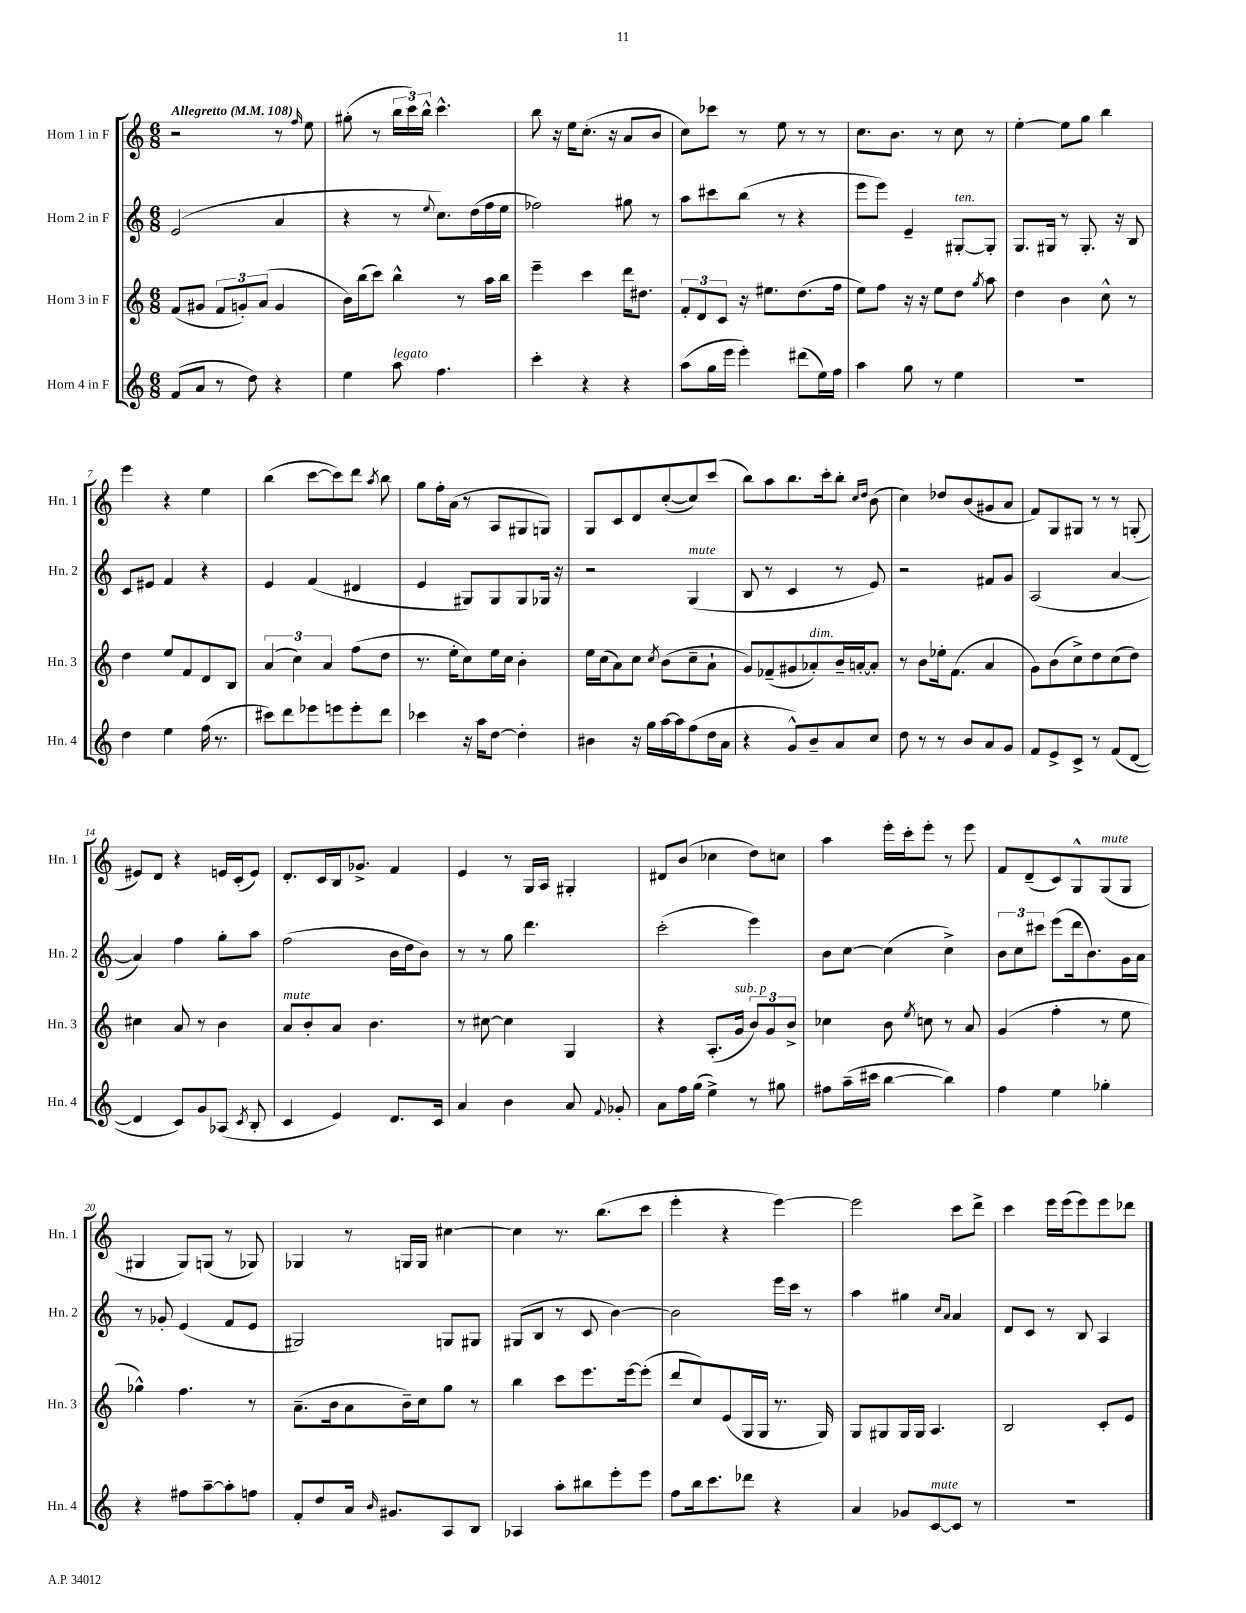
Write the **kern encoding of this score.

**kern	**kern	**kern	**kern
*staff4	*staff3	*staff2	*staff1
*clefG2	*clefG2	*clefG2	*clefG2
*k[]	*k[]	*k[]	*k[]
*M6/8	*M6/8	*M6/8	*M6/8
*MM108	*MM108	*MM108	*MM108
(8f/L	(8f/L	(2e/	2r
8a/J	8g#/J	.	.
8r	12f/L	.	.
.	12g'/)	.	.
8dd\)	.	.	.
.	(12a/J	.	.
4r	4g/	4a/	8r
.	.	.	16qqff/
.	.	.	8ee\
=	=	=	=
4ee\	16b\LL)	4r	(8gg#'\
.	(16bb\J	.	.
.	8ccc\J)	.	8r
8aa\	4bb^^\	8r	24bb\LL
.	.	.	24ccc\)
.	.	.	24bb^^\JJ
.	.	8qqee/	.
4.ff\	.	8.cc\L)	4.ccc^^\
.	8r	.	.
.	.	(16dd\L	.
.	16aa\LL	16ff\	.
.	16bb\JJ	16ee\JJ	.
=	=	=	=
4ccc'\	4eee~\	2ff-\)	8bb\
.	.	.	16r
.	.	.	16ee\LK
4r	4ccc\	.	(8.cc'\J
.	.	.	16r
4r	16ddd\LK	8gg#\	8a/L
.	8.dd#\J	.	.
.	.	8r	8b/J
=	=	=	=
(8aa\L	12f'/L	8aa\L	8cc\L)
.	12d/	.	.
16gg\L	.	8ccc#\	8ccc-\J
.	12c/J	.	.
16eee\JJ	.	.	.
4eee'\)	16r	(8bb\J	8r
.	8.ee#\L	.	.
.	.	8r	8ee\
(8ddd#\L	(8.dd\	4r	8r
16ee\L)	.	.	8r
16ff\JJ	16ff\Jk	.	.
=	=	=	=
4aa\	8ee\L)	8eee\L	8.cc\L
.	8ff\J	8eee\J)	.
.	.	.	8.b\J
8gg\	16r	4e~/	.
.	16r	.	.
8r	8ee\L	.	8r
4ee\	8dd\J	[8G#'/L	8cc\
.	8qgg/	.	.
.	8aa\	8G#'/]J	8r
=	=	=	=
2.r	4dd\	8.G/L	[4ee'\
.	.	16G#/Jk	.
.	4b\	8r	8ee\]L
.	.	8.G#'/	8gg\J
.	8cc^^\	.	4bb\
.	.	16r	.
.	8r	8B/	.
=	=	=	=
4dd\	4dd\	8c/L	4eee\
.	.	8e#/J	.
4ee\	8ee/L	4f/	4r
.	8f/	.	.
(16ff\	8d/	4r	4ee\
8.r	.	.	.
.	8B/J	.	.
=	=	=	=
8ccc#\L)	(6a/	4e/	(4bb\
8ddd\	.	.	.
.	6cc\)	.	.
8eee-\	.	(4f/	[8ccc\L
.	6a/	.	.
8eee\	.	.	8ccc\])
8eee'\	(8ff\L	4d#/	8ddd\J
.	.	.	8qaa/
8ddd\J	8dd\J	.	8bb\
=	=	=	=
4ccc-\	8.r	4e/	8gg\L
.	.	.	16ff'\L
.	16ee'\LK	.	(16a\JJ
16r	8cc\)	8G#/L)	8r
16aa\LK	.	.	.
[8dd\J	16ee\L	8G#/	8A/L
.	16cc\JJ	.	.
4dd'\]	4b'\	8G#/	8G#/
.	.	16G-/Jk	8G/J)
.	.	16r	.
=	=	=	=
4b#\	16ee\LL	2r	8G/L
.	(16cc\J	.	.
.	8a\)	.	8c/
16r	8cc\J	.	8d/
16gg\LL	.	.	.
.	8qcc/	.	.
[16aa\	(8b\L	.	([8cc'/
16aa\]J	.	.	.
(8ff\	8cc~\	(4G/	8cc/])
16dd\L	8a`\J	.	(8ccc/J
16a\JJ	.	.	.
=	=	=	=
4r	8g/L)	8B/	8bb\L)
.	(8f-~/	8r	8aa\
8g^^/L)	8g#/	4c/	8.bb\
8b~/	8a-'/)	.	.
.	.	.	16ccc'\k
8a/	16b~/L	8r	8bb'\J
.	[16a'/J	.	.
.	.	.	16qqcc/LL
.	.	.	16qqdd/JJ
8cc/J	8a'/]J	8e/)	(8b\
=	=	=	=
8dd\	8r	2r	4cc\)
8r	8b\L	.	.
8r	16ee-'\k	.	8dd-/L
.	(8.f\J	.	.
8b/L	.	.	(8b/
8a/	4a/	8f#/L	8g#/
8g/J	.	8g/J	8a/J
=	=	=	=
8f/L	8g\L)	(2A/	8f/L)
8e^/	(8b\	.	8G/
8c^/J	8cc^\)	.	8G#/J
8r	8dd\	.	8r
(8f/L	(8cc\	[4a/	8r
[8d/J	8dd\J)	.	(8G'/
=	=	=	=
4d/]	4cc#\	4a/])	8e#/L)
.	.	.	8d/J
8c/L)	8a/	4ff\	4r
8g/	8r	.	.
(8A-/J	4b\	8gg'\L	16e/LL
.	.	.	(16c'/J
8qc/	.	.	.
8B'/	.	8aa\J	8e/J)
=	=	=	=
4c/	8a/L	(2ff\	8.d'/L
.	8b'/	.	.
.	.	.	16c/L
4e/)	8a/J	.	16B/J
.	.	.	8.g-^/J
.	4.b\	.	.
8.d/L	.	16b\LL	4f/
.	.	16dd\J	.
.	.	8b\J)	.
16c/Jk	.	.	.
=	=	=	=
4a/	8r	8r	4e/
.	[8cc#\	8r	.
4b\	4cc#\]	8gg\	8r
.	.	4.ddd\	16G/LL
.	.	.	16A/JJ
8a/	4G/	.	4G#'/
8qqf/	.	.	.
8g-'/	.	.	.
=	=	=	=
8a\L	4r	(2ccc'\	8d#/L
16ff\L	.	.	(8b/J
(16gg\JJ	.	.	.
4ee^\)	(8.A'/L	.	4cc-\
.	16g/Jk	.	.
8r	12b/L)	4eee\)	8dd\L)
.	12g/	.	.
8gg#\	.	.	8cc\J
.	12b^/J	.	.
=	=	=	=
8ff#\L	4cc-\	8b\L	4aa\
(16aa~\L	.	[8cc\J	.
16ccc#\JJ	.	.	.
[4bb\	8b\	(4cc\]	16eee'\LL
.	.	.	16ccc'\J
.	8qee/	.	.
.	8cc\	.	8eee'\J
4bb\])	8r	4cc^\)	8r
.	8a/	.	8eee\
=	=	=	=
4ff\	(4g/	12b\L	8f/L
.	.	12cc\	.
.	.	.	(8d~/
.	.	12ccc#\J	.
4ee\	4ff'\	(8eee\L	8c/)
.	.	16ddd\k	8G^^/
.	.	8.b\)	.
4gg-'\	8r	.	(8G/
.	8ee\	16g\L	8G/J
.	.	16a\JJ	.
=	=	=	=
4r	4gg-^^\)	8r	4G#/
.	.	8g-'/	.
8ff#\L	4.ff\	(4e/	8G#/L)
[8aa~\	.	.	(8G/J
8aa'\]	.	8f/L	8r
8ff\J	8r	8e/J	8G-/)
=	=	=	=
8f'/L	(8.a~\L	2G#/)	4G-/
8dd/	.	.	.
.	16b\k	.	.
16a/Jk	8a\	.	8r
16qqb/	.	.	.
8.g#/L	.	.	.
.	16b~\L)	.	16G/LL
.	16cc\J	.	16G/JJ
8A/	8gg\J	8G/L	[4cc#\
8B/J	8r	8G#/J	.
=	=	=	=
4A-/	4bb\	(8G#/L	4cc#\]
.	.	8B/J	.
8aa'\L	8ccc\L	8r	8.r
8bb#\	8.eee\	8c/	.
.	.	.	(8.bb\L
8eee'\	.	[4b\)	.
.	[16eee\k	.	.
8eee\J	(8eee'\]J	.	8ccc\J
=	=	=	=
8ff\L	8ddd/L	2b\]	4eee'\
16bb\k	8cc/)	.	.
8.ccc\	.	.	.
.	(8e/	.	4r
8ddd-\J	16G/L	.	.
.	16G/JJ	.	.
4r	8.r	16eee\LL	[4eee\)
.	.	16ccc\JJ	.
.	.	8r	.
.	16G/)	.	.
=	=	=	=
4a/	8G/L	4aa\	2eee\]
.	8G#/	.	.
8g-/L	16G#/L	4gg#\	.
.	16G#/JJ	.	.
[8c/	4.A/	.	.
.	.	16qqcc/LL	.
.	.	16qqa/JJ	.
8c/]J	.	4a/	8ccc\L
8r	.	.	8ddd^\J
=	=	=	=
2.r	2B/	8d/L	4ccc\
.	.	8c/J	.
.	.	8r	16eee\LL
.	.	.	(16eee\J
.	.	8B/	8eee\)
.	8c'/L	4A/	8eee\
.	8e/J	.	8ddd-\J
==	==	==	==
*-	*-	*-	*-
